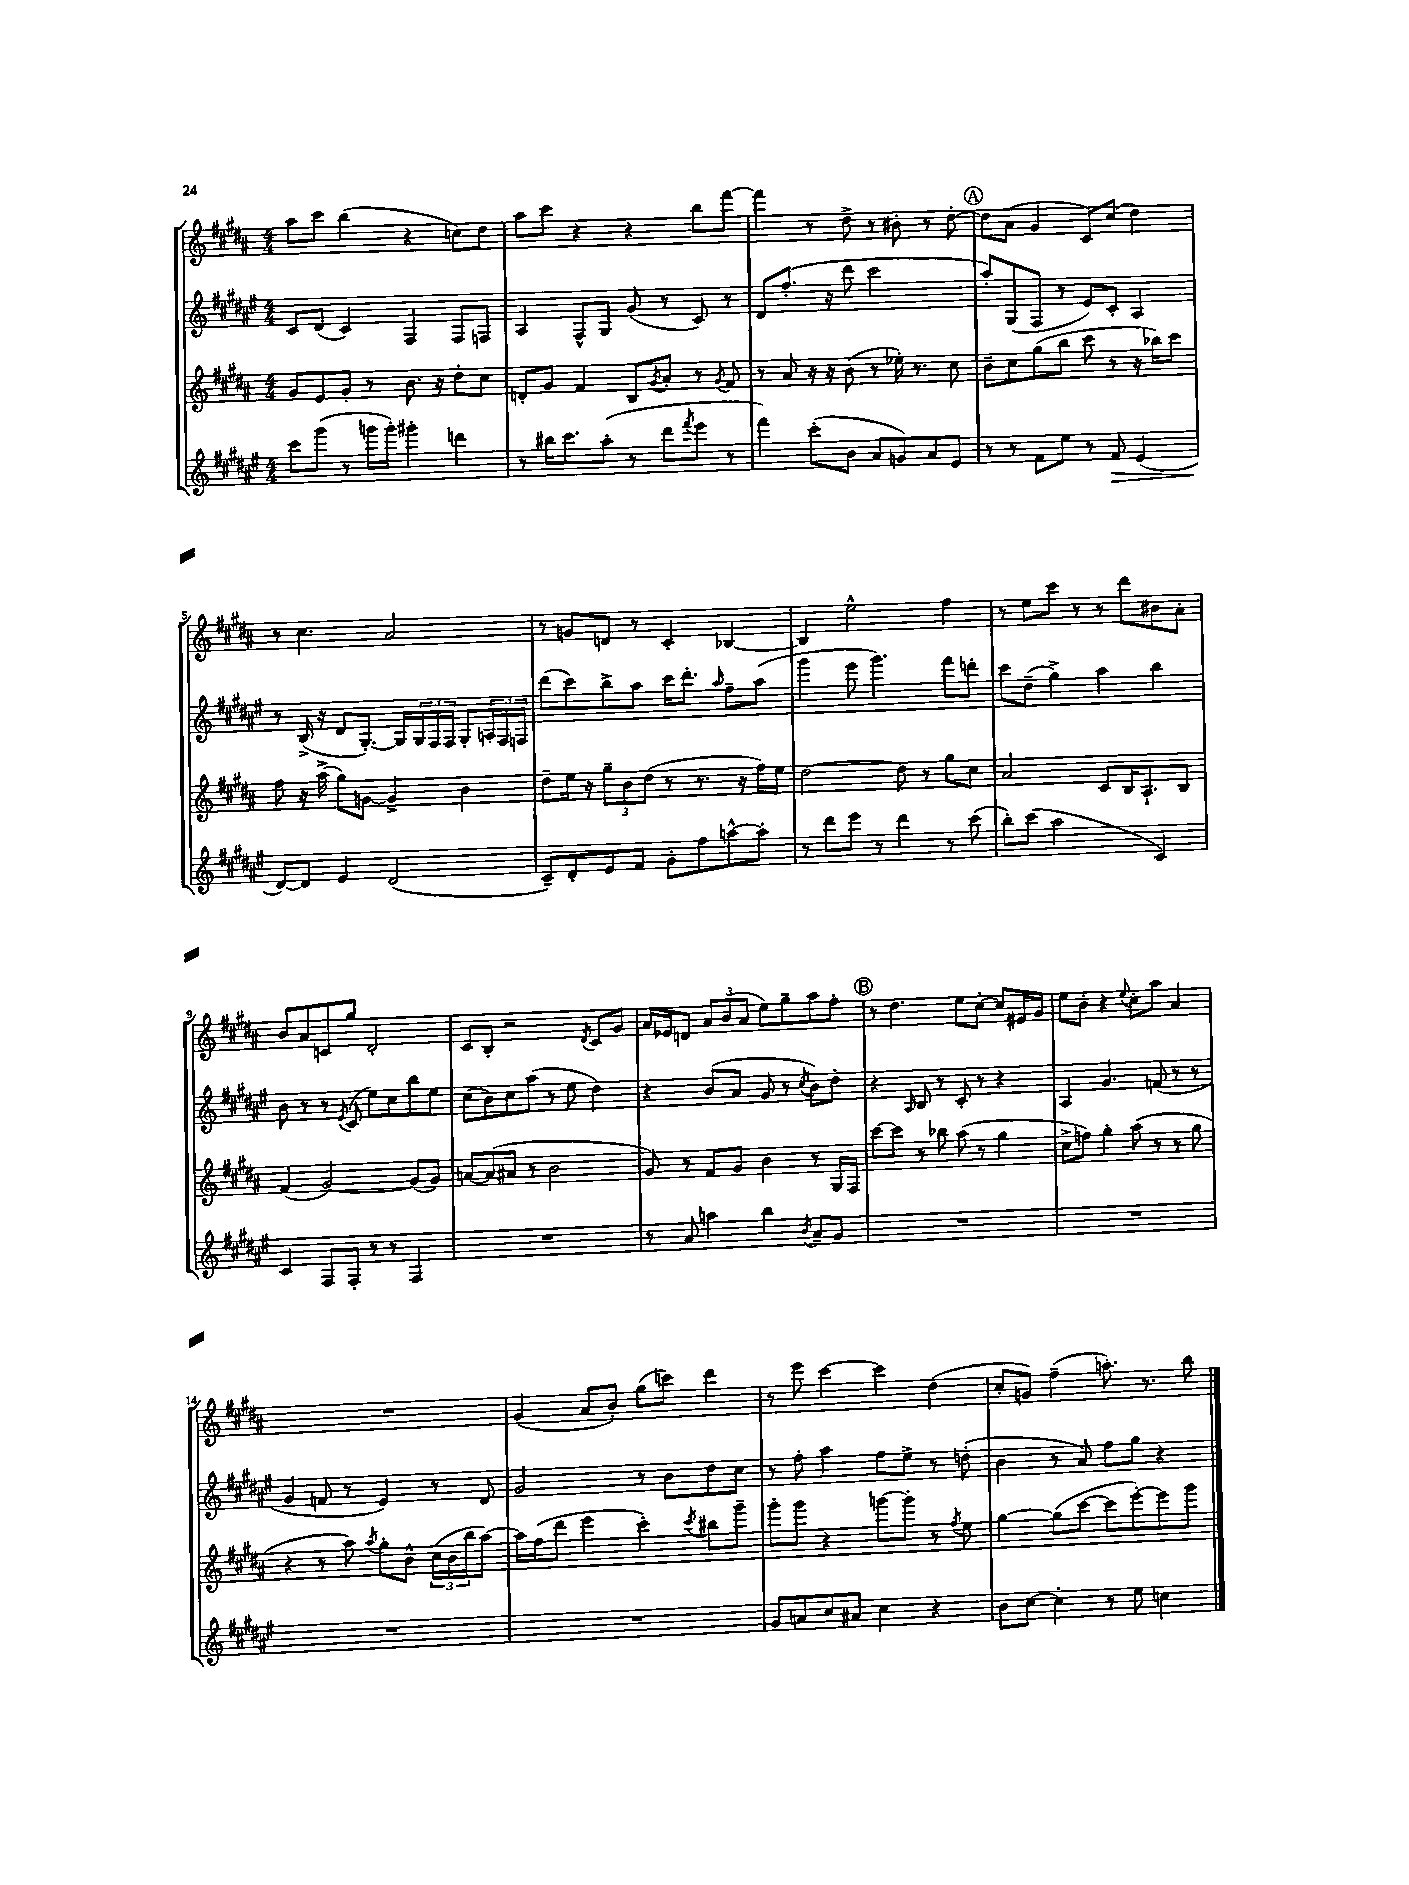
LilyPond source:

<<
\new StaffGroup <<
\new Staff = "s0" {
    \clef treble \key b \major \numericTimeSignature \time 4/4
    ais''8 cis'''8 b''4( r4 c''8) dis''8 |
    ais''8 cis'''8 r4 r4 b''8 fis'''8~ |
    fis'''4 r8 dis''8-> r8 bis'8-. r8 dis''8~-. |
    \mark \markup { \circle "A" } dis''8 ais'8( gis'4 cis'8) cis''8( dis''4) |
    r8 cis''4. ais'2 |
    r8 g'8 d'8 r8 cis'4-. bes4~ |
    bes4 e''2-^ fis''4 |
    r8 e''8 cis'''8 r8 r8 dis'''8 bis'8 ais'8-. |
    b'8 ais'8 c'8 gis''8 dis'2-. |
    cis'8 b8-. r2 \acciaccatura { dis'8 } cis'8 gis'8 |
    ais'16 ees'16 d'8 \tuplet 3/2 { ais'8 b'8( ais'8 } e''8) gis''8-- ais''8 fis''8-. |
    \mark \markup { \circle "B" } r8 dis''4. e''8 cis''8~-. cis''8 eis'16 gis'16 |
    e''8 b'8-. r4 \appoggiatura { e''8 } cis''8-. ais''8 ais'4 |
    R1 |
    gis'4( ais'8 b'8-.) gis''8( c'''8) dis'''4 |
    r8 e'''8 cis'''4~ cis'''4 dis''4( |
    cis''8-. g'8) fis''4--( a''8.-.) r8. b''8 \bar "|." |
}
\new Staff = "s1" {
    \clef treble \key fis \major \numericTimeSignature \time 4/4
    cis'8 dis'8( cis'4) fis4 fis8 f8 |
    ais4 fis8-^ gis8 gis'8( r8 cis'8) r8 |
    dis'8 fis''8.-.( r16 dis'''8 cis'''2 |
    \mark \markup { \circle "A" } ais''8-.) gis8( fis8 r8 eis'8) cis'8-. ais4 |
    r8 b16->( r16 dis'8 gis8.~-.) gis16 \tuplet 3/2 { gis16 fis16 fis16 } gis8-. \tuplet 3/2 { a16-. fis16 f16 } |
    dis'''8( cis'''8) b''8-> ais''8 cis'''16 dis'''8.-. \grace { ais''16 } fis''8-- ais''8( |
    gis'''4 eis'''8 gis'''4.) fis'''8 d'''8-. |
    cis'''8 dis''8--( gis''4->) ais''4 b''4 |
    b'8 r8 r8 \acciaccatura { eis'8 } cis'8( eis''8) cis''8 b''8 eis''8 |
    cis''8( b'8) cis''8 ais''8( r8 eis''8 dis''4) |
    r4 b'8( ais'8 gis'8 r8 \acciaccatura { cis''8 } b'8) dis''8-. |
    \mark \markup { \circle "B" } r4 \grace { ais16 } b8 r8 cis'8-. r8 r4 |
    ais4 gis'4. f'8( r8 r8 |
    gis'4 f'8 r8 eis'4) r8 dis'8 |
    gis'2 r8 b'8 dis''8 cis''8 |
    r8 fis''8-. ais''4 fis''8 eis''8-> r8 d''8-.( |
    b'4 r8 ais'8) fis''8 gis''8 r4 \bar "|." |
}
\new Staff = "s2" {
    \clef treble \key b \major \numericTimeSignature \time 4/4
    gis'8 e'8 gis'8-. r8 b'8. r16 dis''8-. cis''8 |
    d'8-. gis'8 fis'4 b8 \acciaccatura { gis'8 } ais'8-. r8 \acciaccatura { gis'8 } fis'8 |
    r8 ais'8 r16 r16 b'8( r8 ees''16-.) r8. cis''8 |
    \mark \markup { \circle "A" } b'8-- cis''8 gis''8( b''8 cis'''8 r8 r16 bes''16) cis'''8 |
    fis''8 r16 ais''16->( gis''8) g'8~ g'4-> b'4 |
    dis''8-- e''16 r16 \tuplet 3/2 { gis''8-- b'8 dis''8( } r8 r8. r16 fis''16) e''16 |
    dis''2~ dis''8 r8 gis''8 cis''8 |
    ais'2 cis'8 b16 ais8.-! b8 |
    fis'4( gis'2~) gis'8( gis'8) |
    a'8~ a'8( ais'8 r8 b'2 |
    gis'8) r8 fis'8 gis'8 b'4 r8 gis16 fis16 |
    \mark \markup { \circle "B" } cis'''8~ cis'''8 r8 bes''8 ais''8( r8 gis''4 |
    cis''8-> f''8) gis''4-. ais''8( r8 r8 gis''8 |
    r4 r8 ais''8) \acciaccatura { ais''8 } gis''8-. b'8-^ \tuplet 3/2 { cis''16( b'16 b''16 } ais''8~) |
    ais''16 fis''16( dis'''8 e'''4 cis'''4-.) \acciaccatura { cis'''8 } bis''8 gis'''8-- |
    gis'''8-. gis'''8 r4 g'''8~ g'''8-. r8 \acciaccatura { fis''8 } e''8 |
    gis''4~ gis''8( cis'''8~ cis'''8 e'''8~-.) e'''8 gis'''8 \bar "|." |
}
\new Staff = "s3" {
    \clef treble \key fis \major \numericTimeSignature \time 4/4
    cis'''8 gis'''8( r8 g'''16 g'''16-.) gis'''4-. d'''4 |
    r8 bis''16 cis'''8. ais''8-.( r8 dis'''8 \acciaccatura { fis'''8 } eis'''8 r8 |
    fis'''4) cis'''8-.( b'8 ais'8 g'8) ais'8 eis'8 |
    \mark \markup { \circle "A" } r8 r8 fis'8 eis''8 r8 fis'8\> eis'4( |
    dis'8~\!) dis'8 eis'4 dis'2( |
    cis'8--) dis'8-. eis'8 fis'8 gis'8-. fis''8 a''8~-^ a''8-. |
    r8 dis'''8 eis'''8 r8 dis'''4 r8 cis'''8( |
    b''8-.) cis'''8( ais''2 cis'4) |
    cis'4 fis8 fis8-. r8 r8 fis4 |
    R1 |
    r8 ais'8 a''4 b''4 \acciaccatura { b'8 } ais'8-- gis'8 |
    \mark \markup { \circle "B" } R1 |
    R1 |
    R1 |
    R1 |
    gis'8 a'8 cis''8 ais'8 cis''4 r4 |
    b'8 cis''8~ cis''4-. r8 eis''8 c''4 \bar "|." |
}
>>
>>
